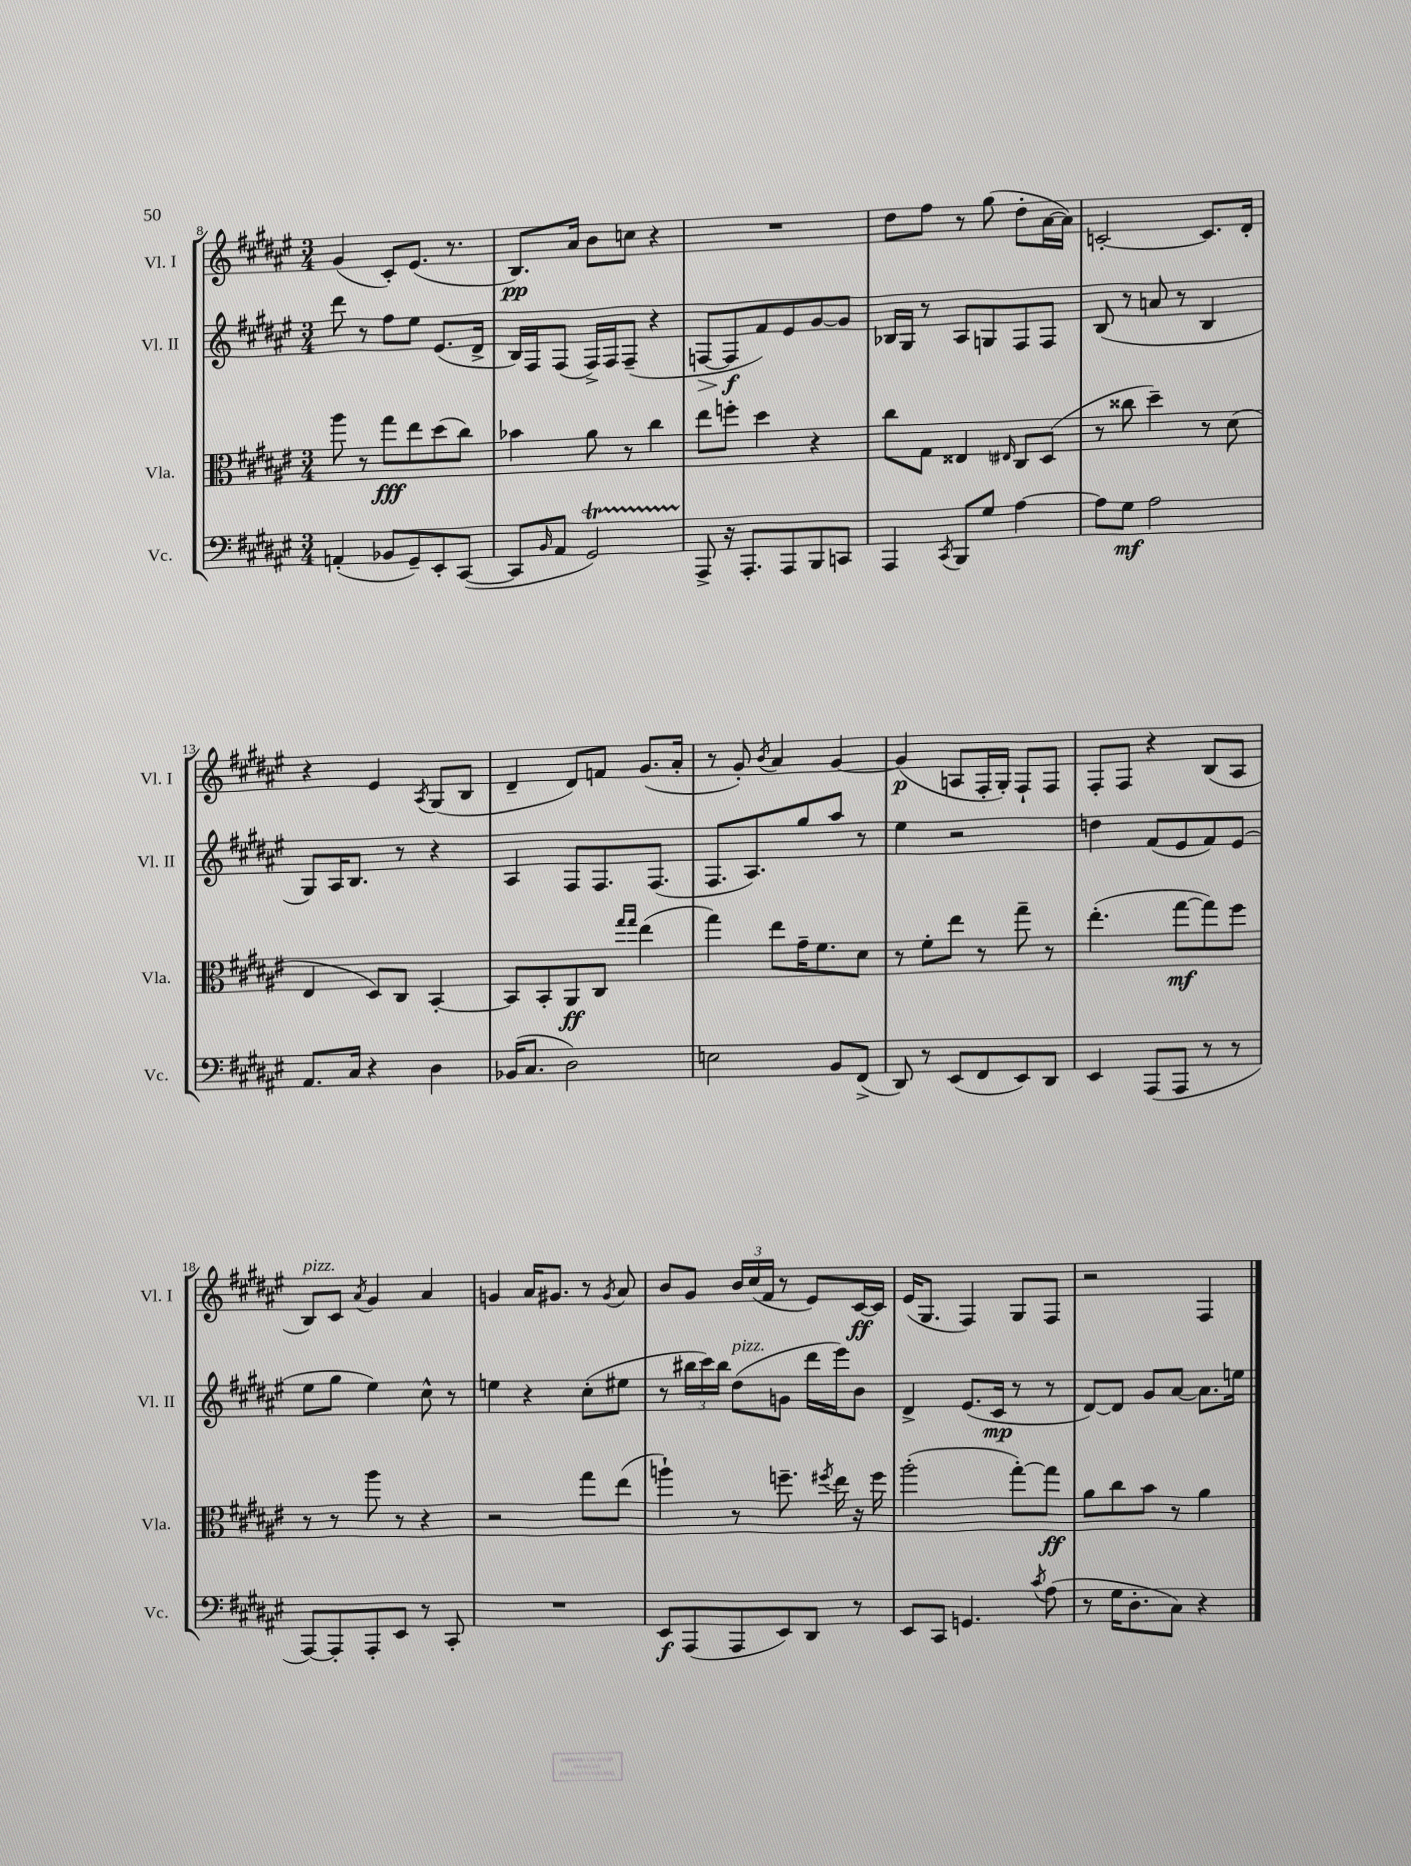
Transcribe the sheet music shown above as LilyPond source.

<<
\new StaffGroup <<
\new Staff = "s0" \with { instrumentName = "Vl. I" shortInstrumentName = "Vl. I" } {
    \clef treble \key fis \major \numericTimeSignature \time 3/4
    gis'4( cis'8-.) eis'8.( r8. |
    b8.\pp) ais'16 b'8 c''8 r4 |
    R2. |
    dis''8 fis''8 r8 gis''8( dis''8-. ais'16~ ais'16) |
    c'2~-. c'8. dis'16-. |
    r4 eis'4 \acciaccatura { ais8 } gis8( b8 |
    dis'4-- dis'8) f'8 gis'8.( ais'16-. |
    r8 gis'8-.) \acciaccatura { b'8 } ais'4 gis'4~ |
    gis'4\p( a8 fis16-. gis16-.) fis8-! fis8 |
    fis8-. fis8 r4 b8( ais8 |
    b8^\markup { \italic "pizz." }) cis'8 \acciaccatura { ais'8 } gis'4 ais'4 |
    g'4 ais'16 gis'8. r8 \acciaccatura { gis'8 } ais'8 |
    b'8 gis'8 \tuplet 3/2 { b'16 cis''16( fis'16 } r8 eis'8) cis'16~\ff cis'16 |
    eis'16( gis8. fis4) gis8 fis8 |
    r2 fis4 \bar "|." |
}
\new Staff = "s1" \with { instrumentName = "Vl. II" shortInstrumentName = "Vl. II" } {
    \clef treble \key fis \major \numericTimeSignature \time 3/4
    dis'''8 r8 fis''8 eis''8 eis'8.( dis'16-> |
    b16) fis16 fis8( fis16->) fis16 fis8--( r4 |
    f8~\> f8\f\! fis'8) eis'8 gis'8~ gis'8 |
    bes16 gis16 r8 ais8 g8 fis8 fis8 |
    b8( r8 a'8 r8 b4 |
    gis8) ais16 b8. r8 r4 |
    ais4 fis8 fis8. fis8.( |
    fis8. ais8.) gis''8 ais''8 r8 |
    eis''4 r2 |
    d''4 fis'8( eis'8 fis'8) eis'8( |
    eis''8 gis''8 eis''4) cis''8-^ r8 |
    e''4 r4 cis''8-.( eis''8 |
    r8 \tuplet 3/2 { bis''16 cis'''16) bis''16 } dis''8^\markup { \italic "pizz." }( g'8 dis'''16 eis'''16) b'8 |
    dis'4-> eis'8.( cis'16\mp r8 r8 |
    dis'8~) dis'8 gis'8 ais'8~ ais'8. e''16 \bar "|." |
}
\new Staff = "s2" \with { instrumentName = "Vla." shortInstrumentName = "Vla." } {
    \clef alto \key fis \major \numericTimeSignature \time 3/4
    ais''8 r8 gis''8\fff eis''8 dis''8( cis''8) |
    bes'4 ais'8 r8 cis''4 |
    eis''8 f''8-. dis''4 r4 |
    cis''8 gis8 eisis4 \grace { eis16 } cis8 dis8( |
    r8 cisis''8 dis''4--) r8 dis'8( |
    eis4 dis8) cis8 b,4~-. |
    b,8 b,8-. ais,8\ff cis8 \grace { gis''16 gis''16 } eis''4( |
    gis''4) eis''8 gis'16-- fis'8. dis'8 |
    r8 fis'8-. eis''8 r8 gis''8-- r8 |
    eis''4.-.( gis''8~\mf gis''8) fis''8 |
    r8 r8 ais''8 r8 r4 |
    r2 gis''8 eis''8( |
    a''4-!) r8 f''8.-- \acciaccatura { fis''8 } eis''16 r16 fis''16 |
    ais''2-.( gis''8~-.) gis''8\ff |
    ais'8 cis''8 b'8 r8 ais'4 \bar "|." |
}
\new Staff = "s3" \with { instrumentName = "Vc." shortInstrumentName = "Vc." } {
    \clef bass \key fis \major \numericTimeSignature \time 3/4
    a,4-.( bes,8 gis,8--) eis,8-. cis,8~( |
    cis,8 \grace { b,16 } ais,8 gis,2\startTrillSpan) |
    ais,,8->\stopTrillSpan r16 ais,,8.-. ais,,8 b,,8 c,8 |
    ais,,4 \acciaccatura { cis,8 } b,,8 gis8 ais4~ |
    ais8 gis8\mf ais2 |
    ais,8. cis16 r4 dis4 |
    bes,16( cis8. dis2) |
    e2 b,8 fis,8->( |
    dis,8) r8 eis,8( fis,8 eis,8) dis,8 |
    eis,4 ais,,8( ais,,8 r8 r8 |
    ais,,8~) ais,,8-. ais,,8-. eis,8 r8 cis,8-. |
    R2. |
    eis,8\f ais,,8( ais,,8 eis,8) dis,8 r8 |
    eis,8 cis,8 g,4. \acciaccatura { cis'8 } ais8( |
    r8 gis16 dis8.-. cis8) r4 \bar "|." |
}
>>
>>
\layout { \context { \Score currentBarNumber = #8 } }
